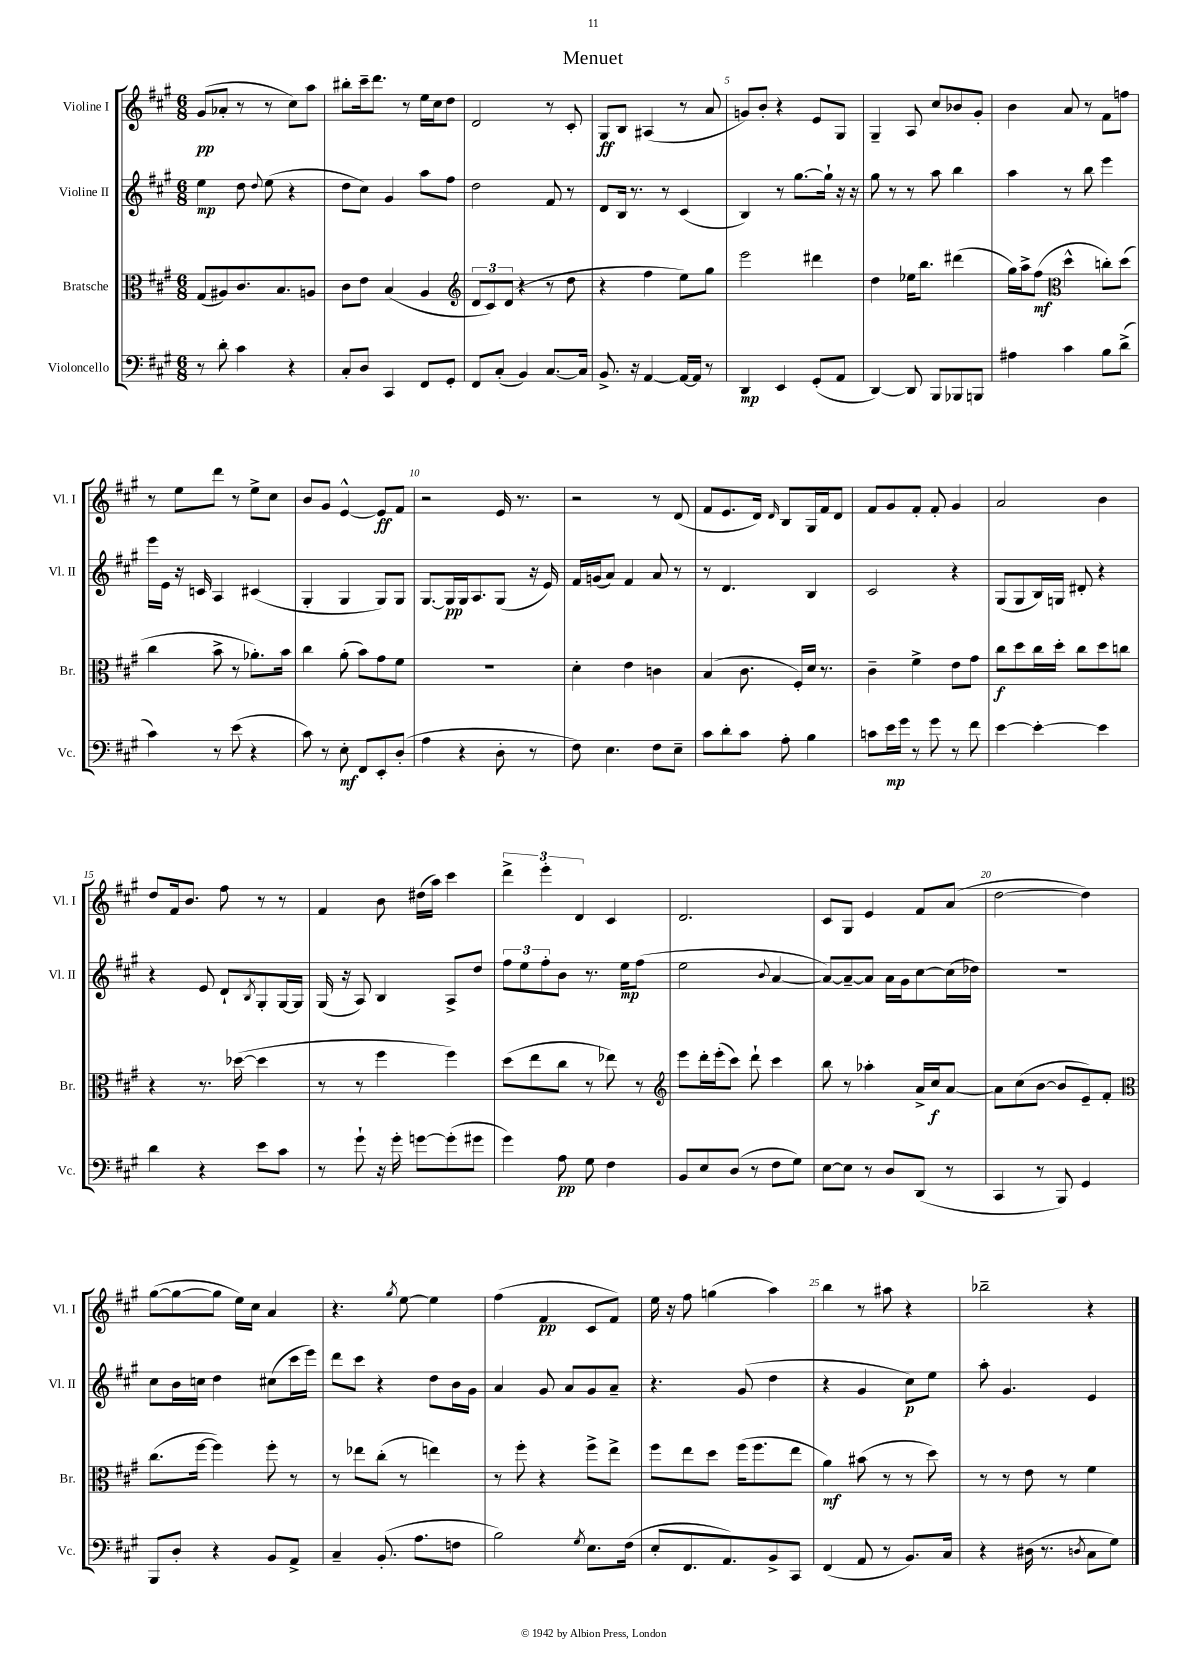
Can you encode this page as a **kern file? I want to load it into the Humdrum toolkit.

**kern	**dynam	**kern	**dynam	**kern	**dynam	**kern	**dynam
*part4	*part4	*part3	*part3	*part2	*part2	*part1	*part1
*staff4	*staff4	*staff3	*staff3	*staff2	*staff2	*staff1	*staff1
*I"Violoncello	*	*I"Bratsche	*	*I"Violine II	*	*I"Violine I	*
*I'Vc.	*	*I'Br.	*	*I'Vl. II	*	*I'Vl. I	*
*clefF4	*	*clefC3	*	*clefG2	*	*clefG2	*
*k[f#c#g#]	*	*k[f#c#g#]	*	*k[f#c#g#]	*	*k[f#c#g#]	*
*M6/8	*	*M6/8	*	*M6/8	*	*M6/8	*
=1	=1	=1	=1	=1	=1	=1	=1
8r	.	(8G#/L	.	4ee\	mp	(8g#/L	pp
8d'\	.	8A#X/)	.	.	.	8a-X'/J	.
4c#\	.	8.c#/	.	8dd\	.	8r	.
.	.	.	.	8qqdd/	.	.	.
.	.	.	.	(8ee\	.	8r	.
.	.	8.B/	.	.	.	.	.
4r	.	.	.	4r	.	8cc#\L)	.
.	.	8An/J	.	.	.	8aa\J	.
=2	=2	=2	=2	=2	=2	=2	=2
8C#'/L	.	8c#\L	.	8dd\L	.	8bb#X'\L	.
8D/J	.	8e\J	.	8cc#\J)	.	16ccc#~\k	.
.	.	.	.	.	.	8.ddd\J	.
4CC#/	.	(4B/	.	4g#/	.	.	.
.	.	.	.	.	.	8r	.
8FF#/L	.	4A/	.	8aa\L	.	16ee\LL	.
.	.	.	.	.	.	16cc#\J	.
8GG#'/J	.	.	.	8ff#\J	.	8dd\J	.
=3	=3	=3	=3	=3	=3	=3	=3
*	*	*clefG2	*	*	*	*	*
8FF#/L	.	12d/L	.	2dd\	.	2d/	.
.	.	12c#/)	.	.	.	.	.
(8C#'/J	.	.	.	.	.	.	.
.	.	(12d/J	.	.	.	.	.
4BB/)	.	4r	.	.	.	.	.
[8.C#/L	.	8r	.	8f#/	.	8r	.
.	.	8dd\	.	8r	.	8c#'/	.
16C#/Jk]	.	.	.	.	.	.	.
=4	=4	=4	=4	=4	=4	=4	=4
8.BB^/	.	4r	.	8d/L	.	8G#/L	ff
.	.	.	.	16B/Jk	.	8B/J	.
16r	.	.	.	8.r	.	.	.
[4AA/	.	4ff#\	.	.	.	(4A#X/	.
.	.	.	.	8r	.	.	.
16AA/LL_	.	8ee\L)	.	(4c#/	.	8r	.
16AA/JJ]	.	.	.	.	.	.	.
8r	.	8gg#\J	.	.	.	8a/	.
=5	=5	=5	=5	=5	=5	=5	=5
4DD/	mp	2eee\	.	4B/)	.	8gn/L)	.
.	.	.	.	.	.	8b'/J	.
4EE/	.	.	.	8r	.	4r	.
.	.	.	.	[8.gg#\L	.	.	.
(8GG#'/L	.	4ddd#X\	.	.	.	8e/L	.
.	.	.	.	16gg#`\Jk]	.	.	.
8AA/J	.	.	.	16r	.	8G#/J	.
.	.	.	.	16r	.	.	.
=6	=6	=6	=6	=6	=6	=6	=6
[4DD/)	.	4dd\	.	8gg#\	.	4G#~/	.
.	.	.	.	8r	.	.	.
8DD/]	.	16ee-X\KL	.	8r	.	8A/	.
.	.	8.bb\J	.	.	.	.	.
8BBB/L	.	.	.	8aa\	.	8cc#/L	.
8BBB-X/	.	(4ddd#X\	.	4bb\	.	8b-X/	.
8BBBn/J	.	.	.	.	.	8g#'/J	.
=7	=7	=7	=7	=7	=7	=7	=7
4A#X\	.	16gg#\LL)	.	4aa\	.	4b\	.
.	.	16aa^\J	.	.	.	.	.
.	.	(8ff#\J	mf	.	.	.	.
*	*	*clefC3	*	*	*	*	*
4c#\	.	4dd^^\	.	8r	.	8a/	.
.	.	.	.	8bb\	.	8r	.
8B\L	.	8ccn'\L)	.	4eee\	.	8f#\L	.
(8d^\J	.	(8dd\J	.	.	.	8ffn\J	.
!!LO:LB:g=z
=8	=8	=8	=8	=8	=8	=8	=8
4c#\)	.	4cc#\	.	16eee\LL	.	8r	.
.	.	.	.	16e\JJ	.	.	.
.	.	.	.	16r	.	8ee\L	.
.	.	.	.	16cn/	.	.	.
8r	.	8b^\	.	4A/	.	8ddd\J	.
(8e\	.	8r	.	.	.	8r	.
4r	.	8.a-X'\L)	.	(4c#X/	.	8ee^\L	.
.	.	.	.	.	.	8cc#\J	.
.	.	16b\Jk	.	.	.	.	.
=9	=9	=9	=9	=9	=9	=9	=9
8c#\)	.	4cc#\	.	4G#'/	.	8b/L	.
8r	.	.	.	.	.	8g#/J	.
8E'\	mf	(8a'\	.	4G#/	.	[4e^^/	.
8FF#/L	.	8b\L)	.	.	.	.	.
8EE'/	.	8g#\	.	8G#/L)	.	8e/L]	ff
(8D'/J	.	8f#\J	.	8G#/J	.	8f#/J	.
=10	=10	=10	=10	=10	=10	=10	=10
4A\	.	2.r	.	[8.G#/L	.	2r	.
.	.	.	.	16G#/L]	pp	.	.
4r	.	.	.	16G#/J	.	.	.
.	.	.	.	8.A/	.	.	.
8D'\	.	.	.	(8G#/J	.	16e/	.
.	.	.	.	.	.	8.r	.
8r	.	.	.	16r	.	.	.
.	.	.	.	16e/)	.	.	.
=11	=11	=11	=11	=11	=11	=11	=11
8F#\)	.	4d'\	.	16f#/LL	.	2r	.
.	.	.	.	(16gn/J	.	.	.
4.E\	.	.	.	8a/J)	.	.	.
.	.	4e\	.	4f#/	.	.	.
8F#\L	.	4cn\	.	8a/	.	8r	.
8E~\J	.	.	.	8r	.	(8d/	.
=12	=12	=12	=12	=12	=12	=12	=12
8c#\L	.	(4B/	.	8r	.	8f#/L	.
8d'\	.	.	.	4.d/	.	8.e/	.
8c#\J	.	8.c#\	.	.	.	.	.
.	.	.	.	.	.	16d/Jk)	.
.	.	.	.	.	.	16qqd/	.
8A'\	.	.	.	.	.	8B/L	.
.	.	16F#'/LL)	.	.	.	.	.
4B\	.	16d/JJ	.	4B/	.	16G#/L	.
.	.	8.r	.	.	.	16f#/J	.
.	.	.	.	.	.	8d/J	.
=13	=13	=13	=13	=13	=13	=13	=13
8cn\L	.	4c#~\	.	2c#/	.	8f#/L	.
16e\L	mp	.	.	.	.	8g#/	.
16g#\JJ	.	.	.	.	.	.	.
8r	.	4f#^\	.	.	.	8f#'/J	.
8g#\	.	.	.	.	.	8f#'/	.
8r	.	8e\L	.	4r	.	4g#/	.
8f#\	.	8g#\J	.	.	.	.	.
=14	=14	=14	=14	=14	=14	=14	=14
[4e\	.	8cc#\L	f	(8G#/L	.	2a/	.
.	.	8dd\	.	8G#/	.	.	.
4e'\_	.	16cc#\L	.	16B/L)	.	.	.
.	.	16dd'\JJ	.	16Gn/JJ	.	.	.
.	.	8cc#\L	.	8d#X'/	.	.	.
4e\]	.	8dd\	.	4r	.	4b\	.
.	.	8ccn\J	.	.	.	.	.
!!LO:LB:g=z
=15	=15	=15	=15	=15	=15	=15	=15
4d\	.	4r	.	4r	.	8dd/L	.
.	.	.	.	.	.	16f#/k	.
.	.	.	.	.	.	8.b/J	.
4r	.	8.r	.	8e/	.	.	.
.	.	.	.	8d`/L	.	8ff#\	.
.	.	([16dd-X\	.	.	.	.	.
.	.	.	.	8qB/	.	.	.
8e\L	.	4dd-\]	.	8G#'/	.	8r	.
8c#\J	.	.	.	[16G#/L	.	8r	.
.	.	.	.	16G#/JJ]	.	.	.
=16	=16	=16	=16	=16	=16	=16	=16
8r	.	8r	.	(16G#/	.	4f#/	.
.	.	.	.	16r	.	.	.
8g#`\	.	8r	.	8A/)	.	.	.
16r	.	4ff#\	.	4B/	.	8b\	.
16g#'\	.	.	.	.	.	.	.
[8gn\L	.	.	.	.	.	(16dd#X\LL	.
.	.	.	.	.	.	16aa\JJ)	.
(8g'\]	.	4ff#\)	.	8A^/L	.	4ccc#\	.
8g#X\J	.	.	.	8dd/J	.	.	.
=17	=17	=17	=17	=17	=17	=17	=17
4g#\)	.	(8dd\L	.	12ff#\L	.	6ddd^\	.
.	.	.	.	12ee\	.	.	.
.	.	8ee\	.	.	.	.	.
.	.	.	.	12ff#'\	.	6eee'\	.
8A\	pp	8cc#\J	.	8b\J	.	.	.
.	.	.	.	.	.	6d/	.
8G#\	.	8r	.	8.r	.	.	.
4F#\	.	8ee-X\)	.	.	.	4c#/	.
.	.	.	.	16ee\KL	mp	.	.
.	.	8r	.	(8ff#\J	.	.	.
=18	=18	=18	=18	=18	=18	=18	=18
*	*	*clefG2	*	*	*	*	*
8BB/L	.	8eee\L	.	2ee\	.	2.d/	.
8E/	.	16ddd'\L	.	.	.	.	.
.	.	(16eee'\J	.	.	.	.	.
(8D/J	.	8ccc#\J)	.	.	.	.	.
8r	.	8ddd`\	.	.	.	.	.
.	.	.	.	8qqb/	.	.	.
8F#\L	.	4ccc#\	.	[4a/	.	.	.
8G#\J)	.	.	.	.	.	.	.
=19	=19	=19	=19	=19	=19	=19	=19
[8E\L	.	8bb\	.	8a/L_)	.	8c#/L	.
8E\J]	.	8r	.	8a~/_	.	8G#/J	.
8r	.	4aa-X'\	.	8a/J]	.	4e/	.
8D/L	.	.	.	16a\LL	.	.	.
.	.	.	.	16g#\J	.	.	.
(8DD/J	.	16a^/LL	.	[8cc#\	.	8f#/L	.
.	.	16cc#/J	f	.	.	.	.
8r	.	[8a/J	.	(16cc#\L]	.	(8a/J	.
.	.	.	.	16dd-X\JJ)	.	.	.
=20	=20	=20	=20	=20	=20	=20	=20
4CC#/	.	8a\L]	.	2.r	.	[2dd\	.
.	.	(8cc#\	.	.	.	.	.
8r	.	[8b\J	.	.	.	.	.
8BBB/)	.	8b/L]	.	.	.	.	.
4GG#/	.	8e~/)	.	.	.	4dd\])	.
.	.	8f#'/J	.	.	.	.	.
!!LO:LB:g=z
=21	=21	=21	=21	=21	=21	=21	=21
*	*	*clefC3	*	*	*	*	*
8BBB/L	.	(8.cc#\L	.	8cc#\L	.	([8gg#\L	.
8D'/J	.	.	.	16b\L	.	8gg#\_	.
.	.	[16ff#\Jk	.	16ccn\JJ	.	.	.
4r	.	4ff#\])	.	4dd\	.	8gg#\J]	.
.	.	.	.	.	.	16ee\LL)	.
.	.	.	.	.	.	16cc#\JJ	.
8BB/L	.	8ff#'\	.	(8cc#X\L	.	4a/	.
8AA^/J	.	8r	.	16ccc#\L	.	.	.
.	.	.	.	16eee\JJ)	.	.	.
=22	=22	=22	=22	=22	=22	=22	=22
4C#~/	.	8r	.	8ddd\L	.	4.r	.
.	.	8ee-X\L	.	8ccc#\J	.	.	.
(8.BB'/	.	(8cc#'\J	.	4r	.	.	.
.	.	.	.	.	.	8qgg#/	.
.	.	8r	.	.	.	[8ee\	.
8.A\L	.	.	.	.	.	.	.
.	.	4een\)	.	8dd\L	.	4ee\]	.
8Fn\J	.	.	.	16b\L	.	.	.
.	.	.	.	16g#\JJ	.	.	.
=23	=23	=23	=23	=23	=23	=23	=23
2B\)	.	8r	.	4a/	.	(4ff#\	.
.	.	8ff#'\	.	.	.	.	.
.	.	4r	.	8g#/	.	4f#/	pp
.	.	.	.	8a/L	.	.	.
8qG#/	.	.	.	.	.	.	.
8.E\L	.	8ff#^\L	.	8g#/	.	8c#/L	.
.	.	8ee^\J	.	8a~/J	.	8f#/J)	.
(16F#\Jk	.	.	.	.	.	.	.
=24	=24	=24	=24	=24	=24	=24	=24
8E'/L	.	8ff#\L	.	4.r	.	16ee\	.
.	.	.	.	.	.	16r	.
8.FF#/	.	8ee\	.	.	.	8ff#\	.
.	.	8dd\J	.	.	.	(4ggn\	.
8.AA/)	.	.	.	.	.	.	.
.	.	(16ff#\KL	.	(8g#/	.	.	.
.	.	8.ff#\	.	.	.	.	.
8BB^/	.	.	.	4dd\	.	4aa\)	.
8CC#/J	.	8ee\J	.	.	.	.	.
=25	=25	=25	=25	=25	=25	=25	=25
(4FF#/	.	4a\)	mf	4r	.	4bb\	.
8AA/	.	(8b#X\	.	4g#/	.	8r	.
8r	.	8r	.	.	.	8aa#X\	.
8.BB/L)	.	8r	.	8cc#\L)	p	4r	.
.	.	8dd\)	.	8ee\J	.	.	.
16C#/Jk	.	.	.	.	.	.	.
=26	=26	=26	=26	=26	=26	=26	=26
4r	.	8r	.	8aa'\	.	2bb-X~\	.
.	.	8r	.	4.g#/	.	.	.
(16D#X\	.	8e\	.	.	.	.	.
8.r	.	.	.	.	.	.	.
.	.	8r	.	.	.	.	.
8qDn/	.	.	.	.	.	.	.
8C#\L	.	4f#\	.	4e/	.	4r	.
8G#\J)	.	.	.	.	.	.	.
==	==	==	==	==	==	==	==
*-	*-	*-	*-	*-	*-	*-	*-
